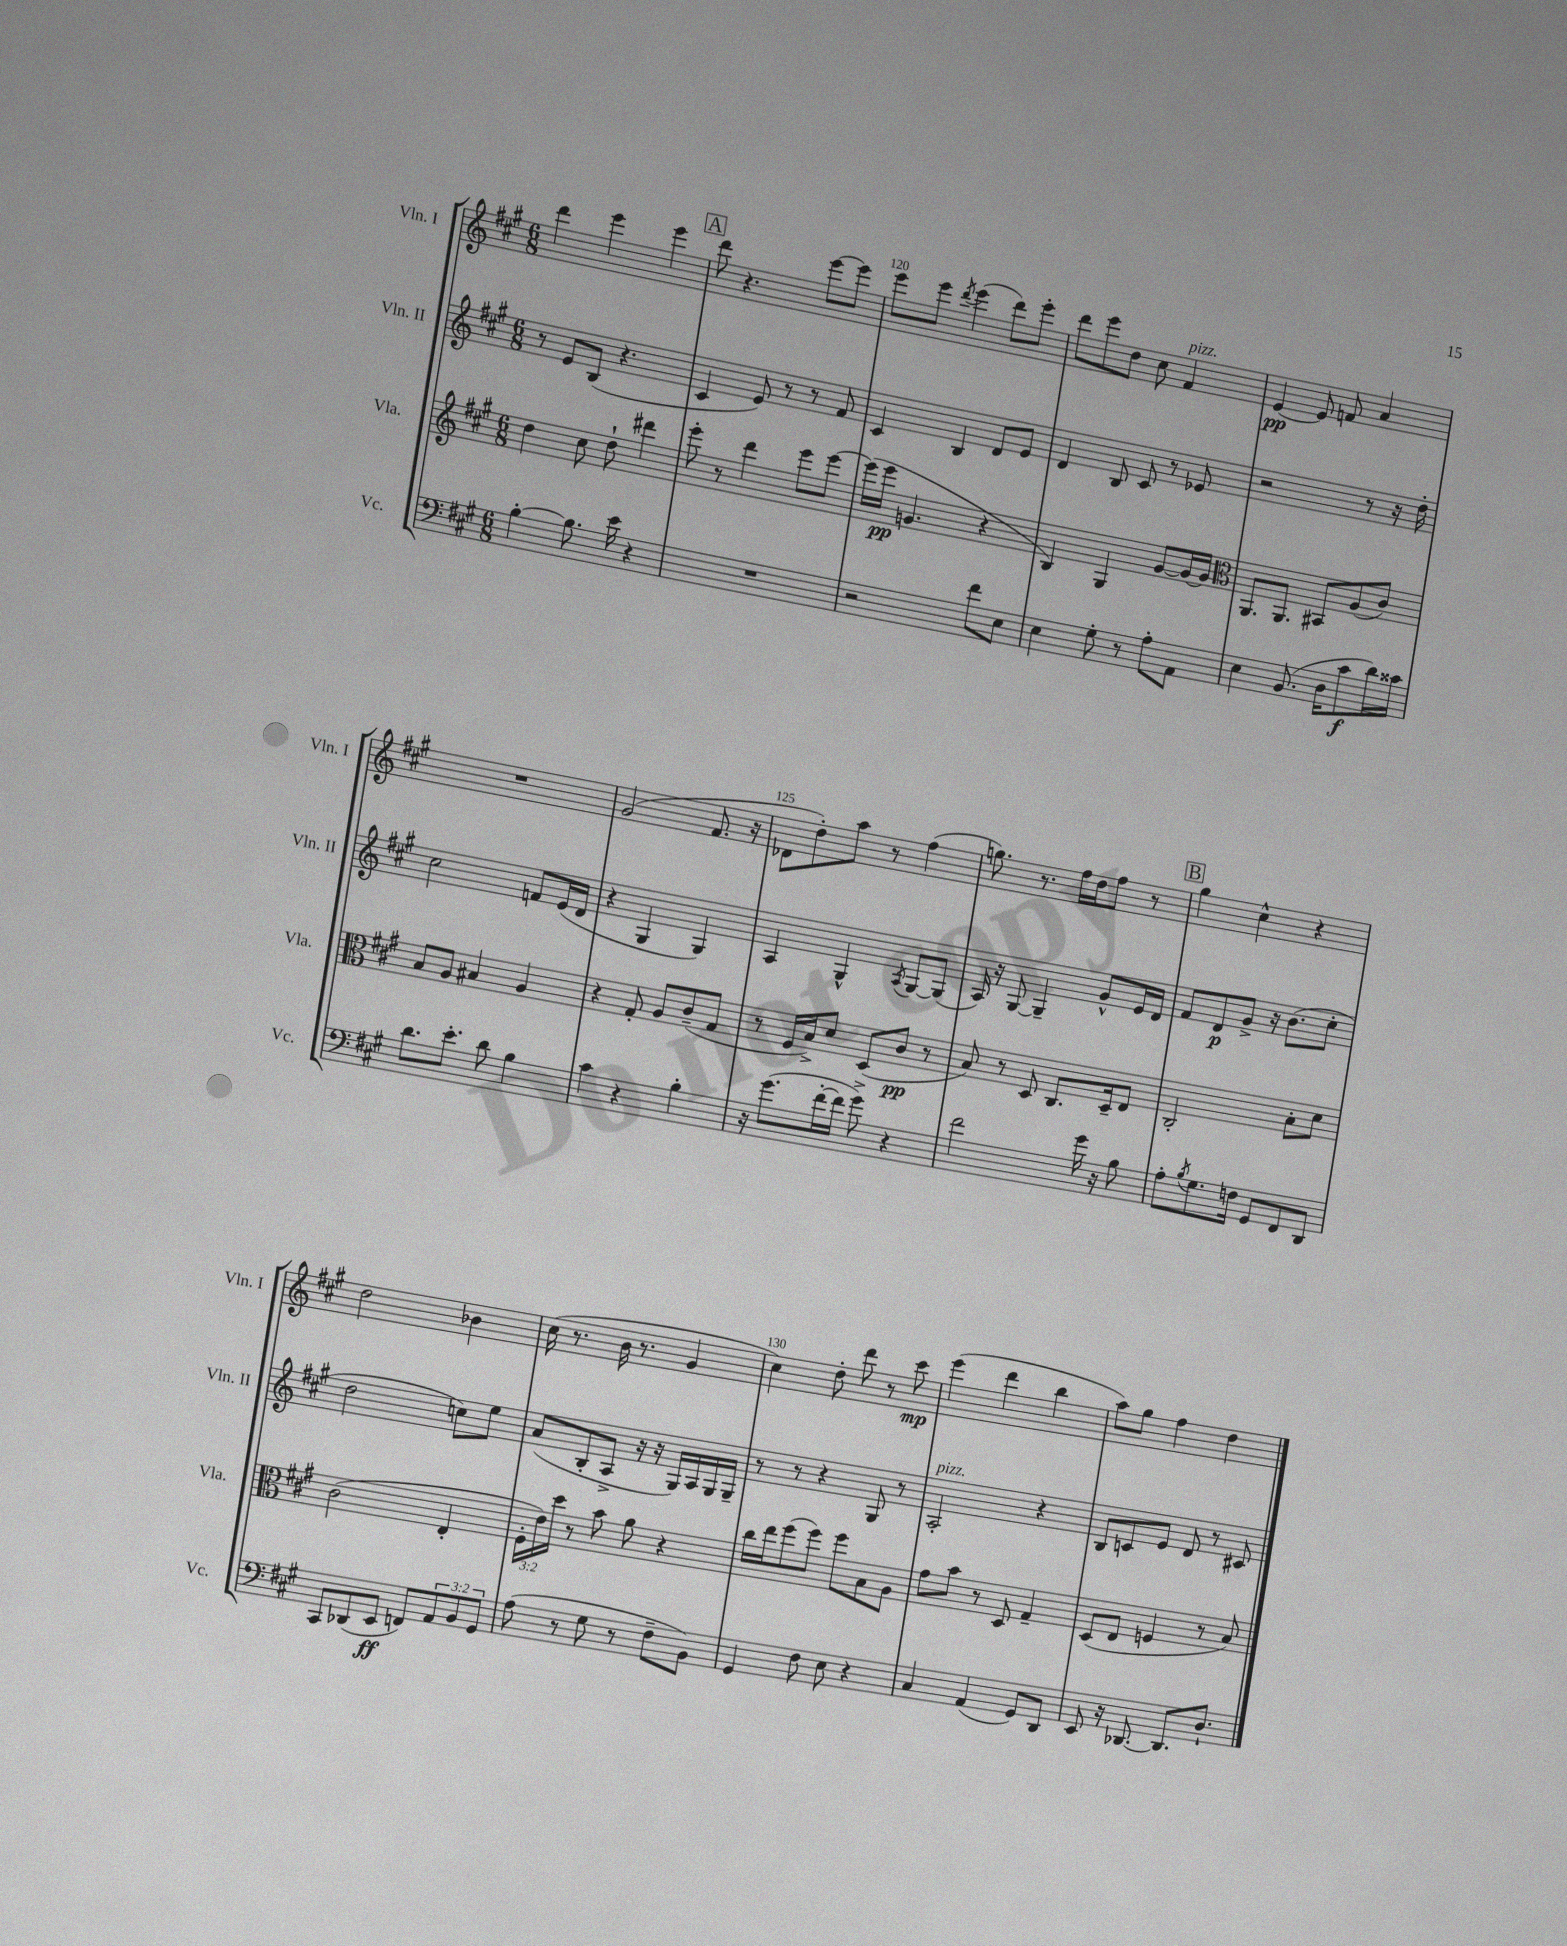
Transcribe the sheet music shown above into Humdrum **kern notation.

**kern	**dynam	**kern	**dynam	**kern	**dynam	**kern	**dynam
*part4	*part4	*part3	*part3	*part2	*part2	*part1	*part1
*staff4	*staff4	*staff3	*staff3	*staff2	*staff2	*staff1	*staff1
*I"Vc.	*	*I"Vla.	*	*I"Vln. II	*	*I"Vln. I	*
*I'Vc.	*	*I'Vla.	*	*I'Vln. II	*	*I'Vln. I	*
*clefF4	*	*clefG2	*	*clefG2	*	*clefG2	*
*k[f#c#g#]	*	*k[f#c#g#]	*	*k[f#c#g#]	*	*k[f#c#g#]	*
*M6/8	*	*M6/8	*	*M6/8	*	*M6/8	*
=118	=118	=118	=118	=118	=118	=118	=118
[4B'\	.	4dd\	.	8r	.	4ddd\	.
.	.	.	.	8e/L	.	.	.
8.B\]	.	8cc#\	.	(8B/J	.	4eee\	.
.	.	8dd`\	.	4.r	.	.	.
16e\	.	.	.	.	.	.	.
4r	.	4ddd#X\	.	.	.	4eee\	.
!!LO:REH:place=s1:t=A
=119	=119	=119	=119	=119	=119	=119	=119
2.r	.	8eee'\	.	4c#/	.	8ddd\	.
.	.	8r	.	.	.	4.r	.
.	.	4ddd\	.	8e/)	.	.	.
.	.	.	.	8r	.	.	.
.	.	8eee\L	.	8r	.	[8eee\L	.
.	.	[8eee\J	.	8f#/	.	8eee\J]	.
=120	=120	=120	=120	=120	=120	=120	=120
2r	.	(16eee\LL]	.	4c#/	.	8eee\L	.
.	.	16eee\JJ	pp	.	.	.	.
.	.	4.gn/	.	.	.	8eee\J	.
.	.	.	.	.	.	8qddd/	.
.	.	.	.	4B/	.	(4eee\	.
8f#\L	.	4r	.	8d/L	.	8ddd\L)	.
8E\J	.	.	.	8e/J	.	8eee'\J	.
=121	=121	=121	=121	=121	=121	=121	=121
4E\	.	4B/)	.	4d/	.	8ddd\L	.
.	.	.	.	.	.	8eee\	.
8G#'\	.	4G#/	.	8B/	.	8dd\J	.
8r	.	.	.	8c#/	.	8cc#\	.
!	!	!	!	!	!	!LO:TX:a:i:t=pizz.	!
8A'\L	.	[8g#/L	.	8r	.	4f#/	.
8AA\J	.	16g#/L_	.	8e-X/	.	.	.
.	.	16g#/JJ]	.	.	.	.	.
=122	=122	=122	=122	=122	=122	=122	=122
*	*	*clefC3	*	*	*	*	*
4E\	.	8.AA/L	.	2r	.	[4e/	pp
.	.	8.AA/J	.	.	.	.	.
(8.BB/	.	.	.	.	.	8e/]	.
.	.	8BB#X/L	.	.	.	8fn/	.
16D\KL	.	.	.	.	.	.	.
8c#\	f	(8A/	.	8r	.	4a/	.
16d\L)	.	8c#/J)	.	16r	.	.	.
16c##X\JJ	.	.	.	16dd'\	.	.	.
!!LO:LB:g=z
=123	=123	=123	=123	=123	=123	=123	=123
8.d\L	.	8B/L	.	2cc#\	.	2.r	.
.	.	8A/J	.	.	.	.	.
8.e'\J	.	.	.	.	.	.	.
.	.	4B#X/	.	.	.	.	.
8d\	.	.	.	.	.	.	.
4B\	.	4A/	.	8fn/L	.	.	.
.	.	.	.	(16e/L	.	.	.
.	.	.	.	16d/JJ	.	.	.
=124	=124	=124	=124	=124	=124	=124	=124
4c#\	.	4r	.	4r	.	(2g#/	.
4r	.	8G#'/	.	4G#/	.	.	.
.	.	8A/L	.	.	.	.	.
4B'\	.	(8c#~/	.	4G#/)	.	8.f#/	.
.	.	8G#/J	.	.	.	.	.
.	.	.	.	.	.	16r	.
=125	=125	=125	=125	=125	=125	=125	=125
16r	.	8r	.	4A/	.	8d-X\L	.
(8.g#\L	.	.	.	.	.	.	.
.	.	16F#/LL	.	.	.	8dd'\)	.
.	.	16B^/J)	.	.	.	.	.
[16f#'\L	.	8d/J	.	4G#^^/	.	8aa\J	.
16f#\JJ]	.	.	.	.	.	.	.
8g#^\)	.	(8D/L	.	.	.	8r	.
.	.	.	.	8qA/	.	.	.
4r	.	8c#/J	pp	[8G#/L	.	(4ff#\	.
.	.	8r	.	(8G#/J]	.	.	.
=126	=126	=126	=126	=126	=126	=126	=126
2f#\	.	8B/)	.	16A/)	.	8.ggn\)	.
.	.	.	.	16r	.	.	.
.	.	8r	.	[8G#/	.	.	.
.	.	.	.	.	.	8.r	.
.	.	8D/	.	4G#~/]	.	.	.
.	.	8.C#/L	.	.	.	16ff#\LL	.
.	.	.	.	.	.	16dd\J	.
16g#\	.	.	.	8g#^^/L	.	8ff#\J	.
16r	.	16D~/k	.	.	.	.	.
8B\	.	8E/J	.	16e/L	.	8r	.
.	.	.	.	16d/JJ	.	.	.
!!LO:REH:place=s1:t=B
=127	=127	=127	=127	=127	=127	=127	=127
8A'\L	.	2C#'/	.	8f#/L	.	4gg#\	.
8qB/	.	.	.	.	.	.	.
8.G#\	.	.	.	8d/	p	.	.
.	.	.	.	8g#^/J	.	4cc#^^\	.
16Fn\Jk	.	.	.	.	.	.	.
8GG#/L	.	.	.	16r	.	.	.
.	.	.	.	(8.b\L	.	.	.
8FF#/	.	8B'\L	.	.	.	4r	.
8DD/J	.	8d\J	.	8cc#'\J	.	.	.
!!LO:LB:g=z
=128	=128	=128	=128	=128	=128	=128	=128
8CC#/L	.	(2c#\	.	2dd\	.	2dd\	.
(8DD-X/	.	.	.	.	.	.	.
8EE/J	ff	.	.	.	.	.	.
8FFn/L)	.	.	.	.	.	.	.
12AA/	.	4E'/	.	8ccn\L)	.	4b-X\	.
12BB/	.	.	.	.	.	.	.
.	.	.	.	8ee\J	.	.	.
12GG#/J	.	.	.	.	.	.	.
=129	=129	=129	=129	=129	=129	=129	=129
(8A\	.	24F#'\LL	.	(8a/L	.	(16cc#\	.
.	.	24e\)	.	.	.	.	.
.	.	.	.	.	.	8.r	.
.	.	24dd\JJ	.	.	.	.	.
8r	.	8r	.	8B'/	.	.	.
8G#\	.	8b\	.	8A^/J	.	16b\	.
.	.	.	.	.	.	8.r	.
8r	.	8a\	.	16r	.	.	.
.	.	.	.	16r	.	.	.
8F#~\L	.	4r	.	16G#/LL)	.	4g#/	.
.	.	.	.	16A/	.	.	.
8BB\J)	.	.	.	16G#/	.	.	.
.	.	.	.	16G#~/JJ	.	.	.
=130	=130	=130	=130	=130	=130	=130	=130
4GG#/	.	16cc#\LL	.	8r	.	4cc#\)	.
.	.	16ee\J	.	.	.	.	.
.	.	(8ff#\	.	8r	.	.	.
8F#\	.	8ff#\J)	.	4r	.	8dd'\	.
8E\	.	8ff#\L	.	.	.	8ddd\	.
4r	.	8B\	.	8G#/	.	8r	.
.	.	8A\J	.	8r	.	8ccc#\	mp
=131	=131	=131	=131	=131	=131	=131	=131
!	!	!	!	!LO:TX:a:i:t=pizz.	!	!	!
4C#/	.	8g#\L	.	2A'/	.	(4eee\	.
.	.	8b\J	.	.	.	.	.
(4AA/	.	8r	.	.	.	4ddd\	.
.	.	8D/	.	.	.	.	.
8GG#/L)	.	4G#~/	.	4r	.	4bb\	.
8DD/J	.	.	.	.	.	.	.
=132	=132	=132	=132	=132	=132	=132	=132
8EE/	.	(8D/L	.	8B/L	.	8aa\L)	.
16r	.	8E/J	.	8cn/	.	8gg#\J	.
[8.DD-X/	.	.	.	.	.	.	.
.	.	4Fn/	.	8e/J	.	4ff#\	.
8.DD-/L]	.	.	.	8d/	.	.	.
.	.	8r	.	8r	.	4dd\	.
8.D`/J	.	.	.	.	.	.	.
.	.	8B/)	.	8c#X/	.	.	.
==	==	==	==	==	==	==	==
*-	*-	*-	*-	*-	*-	*-	*-
